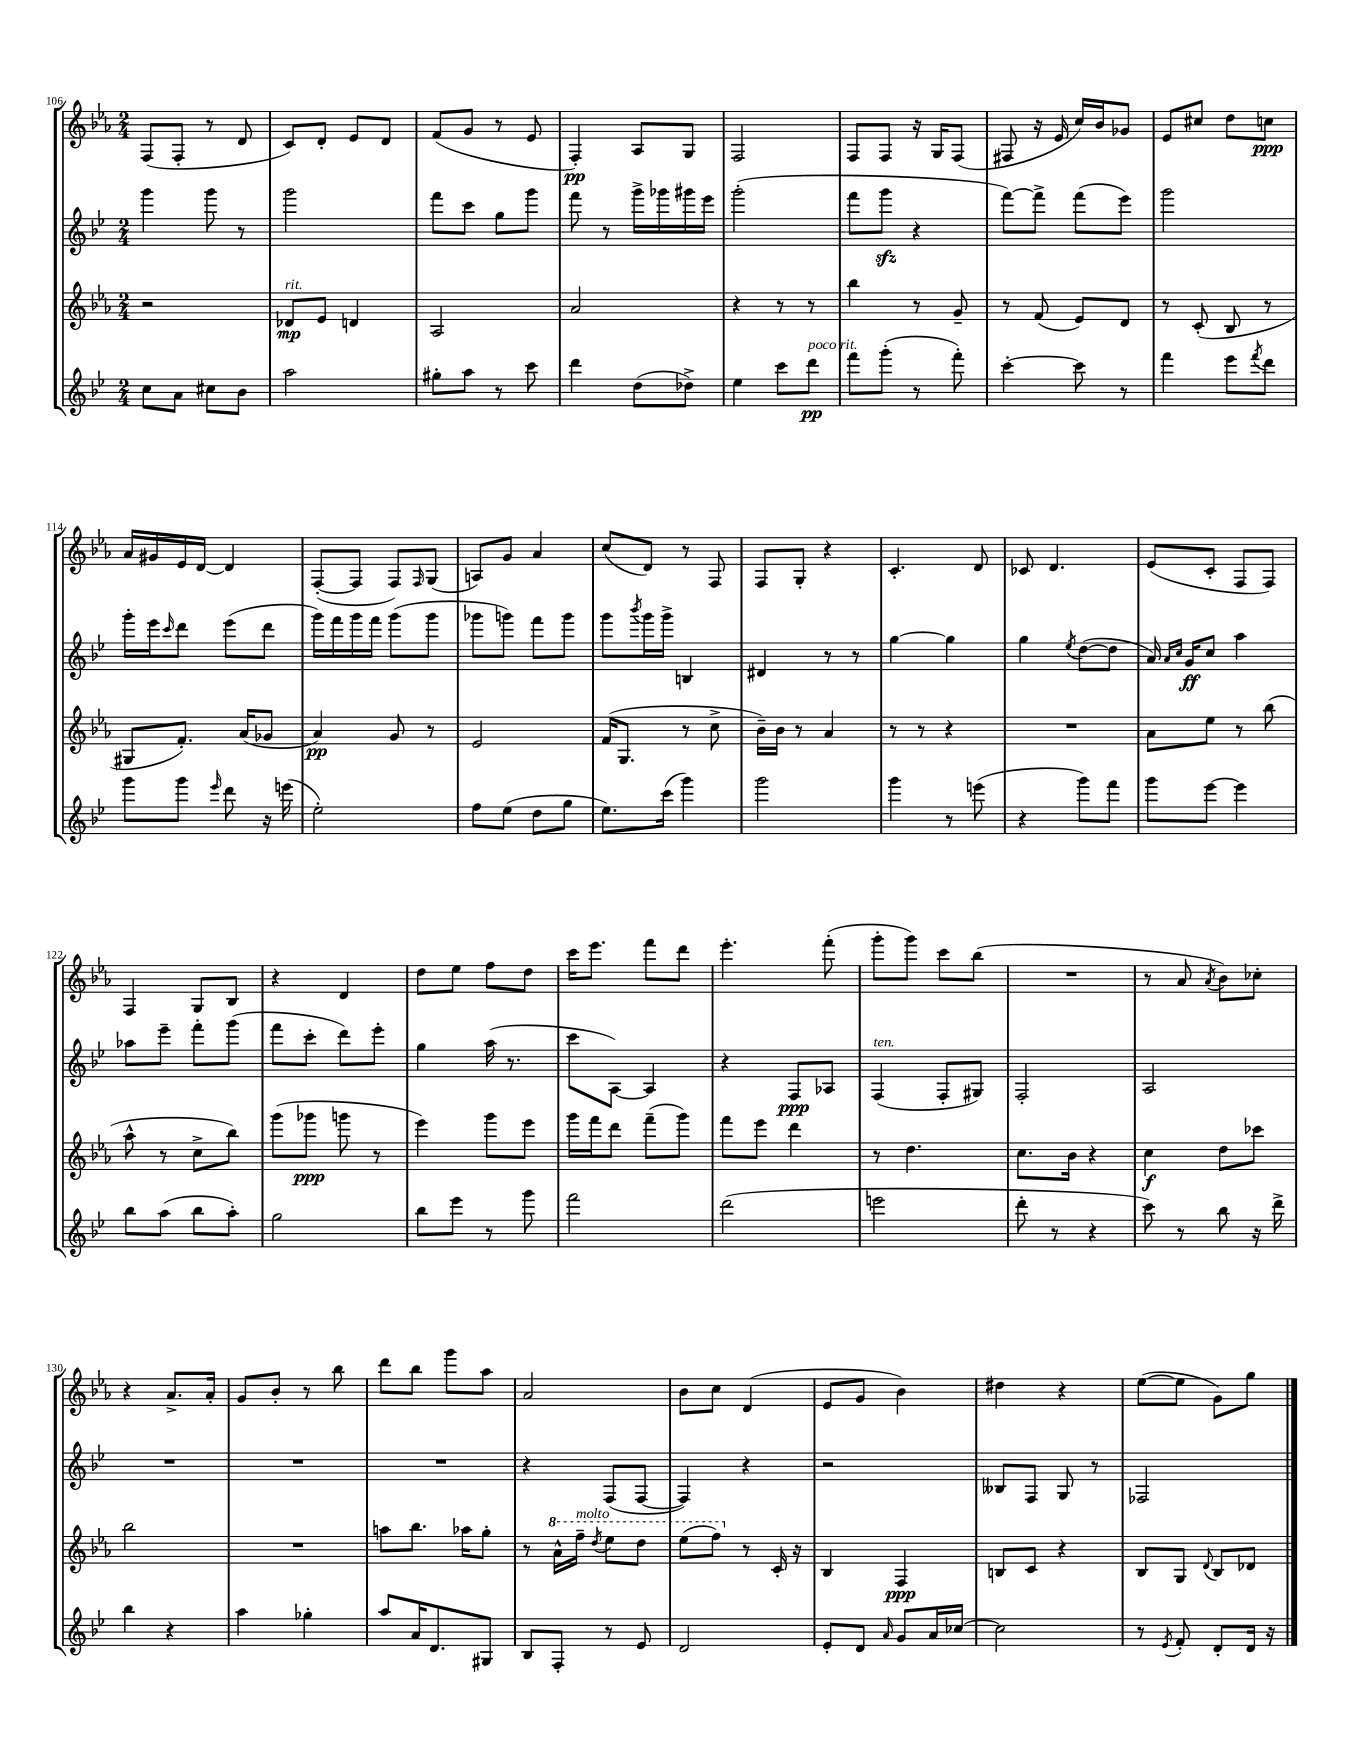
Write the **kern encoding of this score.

**kern	**kern	**kern	**kern
*staff4	*staff3	*staff2	*staff1
*clefG2	*clefG2	*clefG2	*clefG2
*k[b-e-]	*k[b-e-a-]	*k[b-e-]	*k[b-e-a-]
*M2/4	*M2/4	*M2/4	*M2/4
8cc\L	2r	4ggg\	(8F/L
8a\J	.	.	8F'/J
8cc#\L	.	8ggg\	8r
8b-\J	.	8r	8d/
=	=	=	=
2aa\	8d-/L	2ggg\	8c/L)
.	8e-/J	.	8d'/J
.	4d/	.	8e-/L
.	.	.	8d/J
=	=	=	=
8gg#'\L	2A-/	8fff\L	(8f/L
8aa\J	.	8ccc\J	8g/J
8r	.	8gg\L	8r
8ccc\	.	8ggg\J	8e-/
=	=	=	=
4ddd\	2a-/	8fff\	4F'/)
.	.	8r	.
(8dd\L	.	16ggg^\LL	8A-/L
.	.	16ggg-\	.
8dd-^\J)	.	16ggg#\	8G/J
.	.	16eee-\JJ	.
=	=	=	=
4ee-\	4r	(2ggg'\	2F/
8ccc\L	8r	.	.
8ddd\J	8r	.	.
=	=	=	=
8fff\L	4bb-\	8fff\L	8F/L
(8ggg'\J	.	8ggg\J	8F/J
8r	8r	4r	16r
.	.	.	16G/LK
8fff'\)	8g~/	.	(8F/J
=	=	=	=
[4ccc'\	8r	[8fff\L)	8F#/
.	(8f/	8fff^\]J	16r
.	.	.	16e-/
8ccc\]	8e-/L)	(8fff\L	16cc/LL)
.	.	.	16b-/J
8r	8d/J	8eee-\J)	8g-/J
=	=	=	=
4fff\	8r	2ggg\	8e-/L
.	(8c'/	.	8cc#/J
8eee-\L	8B-/	.	8dd\L
8qfff/	.	.	.
8ddd\J	8r	.	8cc\J
=	=	=	=
8ggg\L	8G#/L	16ggg'\LL	16a-/LL
.	.	16eee-\J	16g#/
.	.	16qqccc/	.
8ggg\J	8.f'/J)	8ddd\J	16e-/
.	.	.	[16d/JJ
16qqeee-/	.	.	.
8ddd\	.	(8eee-\L	4d/]
.	(16a-/LK	.	.
16r	8g-/J	8ddd\J	.
(16eee\	.	.	.
=	=	=	=
2ee-'\)	4a-/)	16ggg\LL)	([8F'/L
.	.	16fff\	.
.	.	16ggg\	8F/]J
.	.	16fff\JJ	.
.	8g/	(8ggg\L	8F/L)
.	.	.	16qqF/
.	8r	8ggg\J	(8G/J
=	=	=	=
8ff\L	2e-/	8ggg-\L	8A/L)
(8ee-\J	.	8ggg\J)	8g/J
8dd\L	.	8fff\L	4a-/
8gg\J	.	8ggg\J	.
=	=	=	=
8.ee-\L)	(16f/LK	8ggg\L	(8cc/L
.	8.G/J	.	.
.	.	8qbbb-/	.
.	.	16ggg\L	8d/J)
(16ccc\Jk	.	16ggg^\JJ	.
4ggg\)	8r	4B/	8r
.	8cc^\	.	8F/
=	=	=	=
2ggg\	16b-~\LL)	4d#/	8F/L
.	16b-\JJ	.	.
.	8r	.	8G'/J
.	4a-/	8r	4r
.	.	8r	.
=	=	=	=
4ggg\	8r	[4gg\	4.c'/
.	8r	.	.
8r	4r	4gg\]	.
(8eee\	.	.	8d/
=	=	=	=
4r	2r	4gg\	8c-/
.	.	.	4.d/
.	.	8qee-/	.
8ggg\L)	.	([8dd\L	.
8fff\J	.	8dd\]J	.
=	=	=	=
8ggg\L	8a-\L	16a/)	(8e-/L
.	.	16qqa/LL	.
.	.	16qqcc/JJ	.
.	.	16g/LK	.
[8eee-\J	8ee-\J	8cc/J	8c'/J
4eee-\]	8r	4aa\	8F/L
.	(8bb-\	.	8F/J)
=	=	=	=
8bb-\L	8aa-^^\	8aa-\L	4F/
(8aa\J	8r	8eee-~\J	.
8bb-\L	8cc^\L	8fff'\L	8G/L
8aa'\J)	8bb-\J)	(8ggg\J	8B-/J
=	=	=	=
2gg\	(8ggg\L	8fff\L	4r
.	8ggg-\J	8ccc'\J	.
.	8ggg\	8ddd\L)	4d/
.	8r	8eee-'\J	.
=	=	=	=
8bb-\L	4eee-\)	4gg\	8dd\L
8eee-\J	.	.	8ee-\J
8r	8ggg\L	(16aa\	8ff\L
.	.	8.r	.
8ggg\	8eee-\J	.	8dd\J
=	=	=	=
2fff\	16ggg\LL	8ccc\L	16ccc\LK
.	16fff\J	.	8.eee-\J
.	8ddd\J	[8A\J)	.
.	(8fff~\L	4A/]	8fff\L
.	8ggg\J)	.	8ddd\J
=	=	=	=
(2ddd\	8fff\L	4r	4.eee-'\
.	8eee-\J	.	.
.	4ddd\	8F/L	.
.	.	8A-/J	(8fff'\
=	=	=	=
2eee\	8r	(4F/	8ggg'\L
.	4.dd\	.	8ggg\J)
.	.	8F'/L	8ccc\L
.	.	8G#/J)	(8bb-\J
=	=	=	=
8ddd'\	8.cc\L	2F'/	2r
8r	.	.	.
.	16b-\Jk	.	.
4r	4r	.	.
=	=	=	=
8ccc\)	4cc\	2A/	8r
8r	.	.	8a-/
.	.	.	8qa-/
8bb-\	8dd\L	.	8b-\L)
16r	8ccc-\J	.	8cc-'\J
16ddd^\	.	.	.
=	=	=	=
4bb-\	2bb-\	2r	4r
4r	.	.	8.a-^/L
.	.	.	16a-'/Jk
=	=	=	=
4aa\	2r	2r	8g/L
.	.	.	8b-'/J
4gg-'\	.	.	8r
.	.	.	8bb-\
=	=	=	=
8aa/L	8aa\L	2r	8ddd\L
16a/K	8.bb-\J	.	8bb-\J
8.d/	.	.	.
.	.	.	8ggg\L
.	16aa-\LK	.	.
8G#/J	8gg'\J	.	8aa-\J
=	=	=	=
8B-/L	8r	4r	2a-/
8F'/J	16aa-^^\LL	.	.
.	16fff~\JJ	.	.
.	8qddd/	.	.
8r	8eee-\L	(8F/L	.
8e-/	8ddd\J	[8F/J	.
=	=	=	=
2d/	(8eee-\L	4F/])	8b-\L
.	8fff\J)	.	8cc\J
.	8r	4r	(4d/
.	16c'/	.	.
.	16r	.	.
=	=	=	=
8e-'/L	4B-/	2r	8e-/L
8d/J	.	.	8g/J
16qqa/	.	.	.
8g/L	4F/	.	4b-\)
16a/L	.	.	.
[16cc-/JJ	.	.	.
=	=	=	=
2cc-\]	8B/L	8B--/L	4dd#\
.	8c/J	8F/J	.
.	4r	8G/	4r
.	.	8r	.
=	=	=	=
8r	8B-/L	2F-/	([8ee-\L
8qe-/	.	.	.
8f'/	8G/J	.	8ee-\]J
.	8qqd/	.	.
8d'/L	8B-/L	.	8g\L)
16d/Jk	8d-/J	.	8gg\J
16r	.	.	.
==	==	==	==
*-	*-	*-	*-
